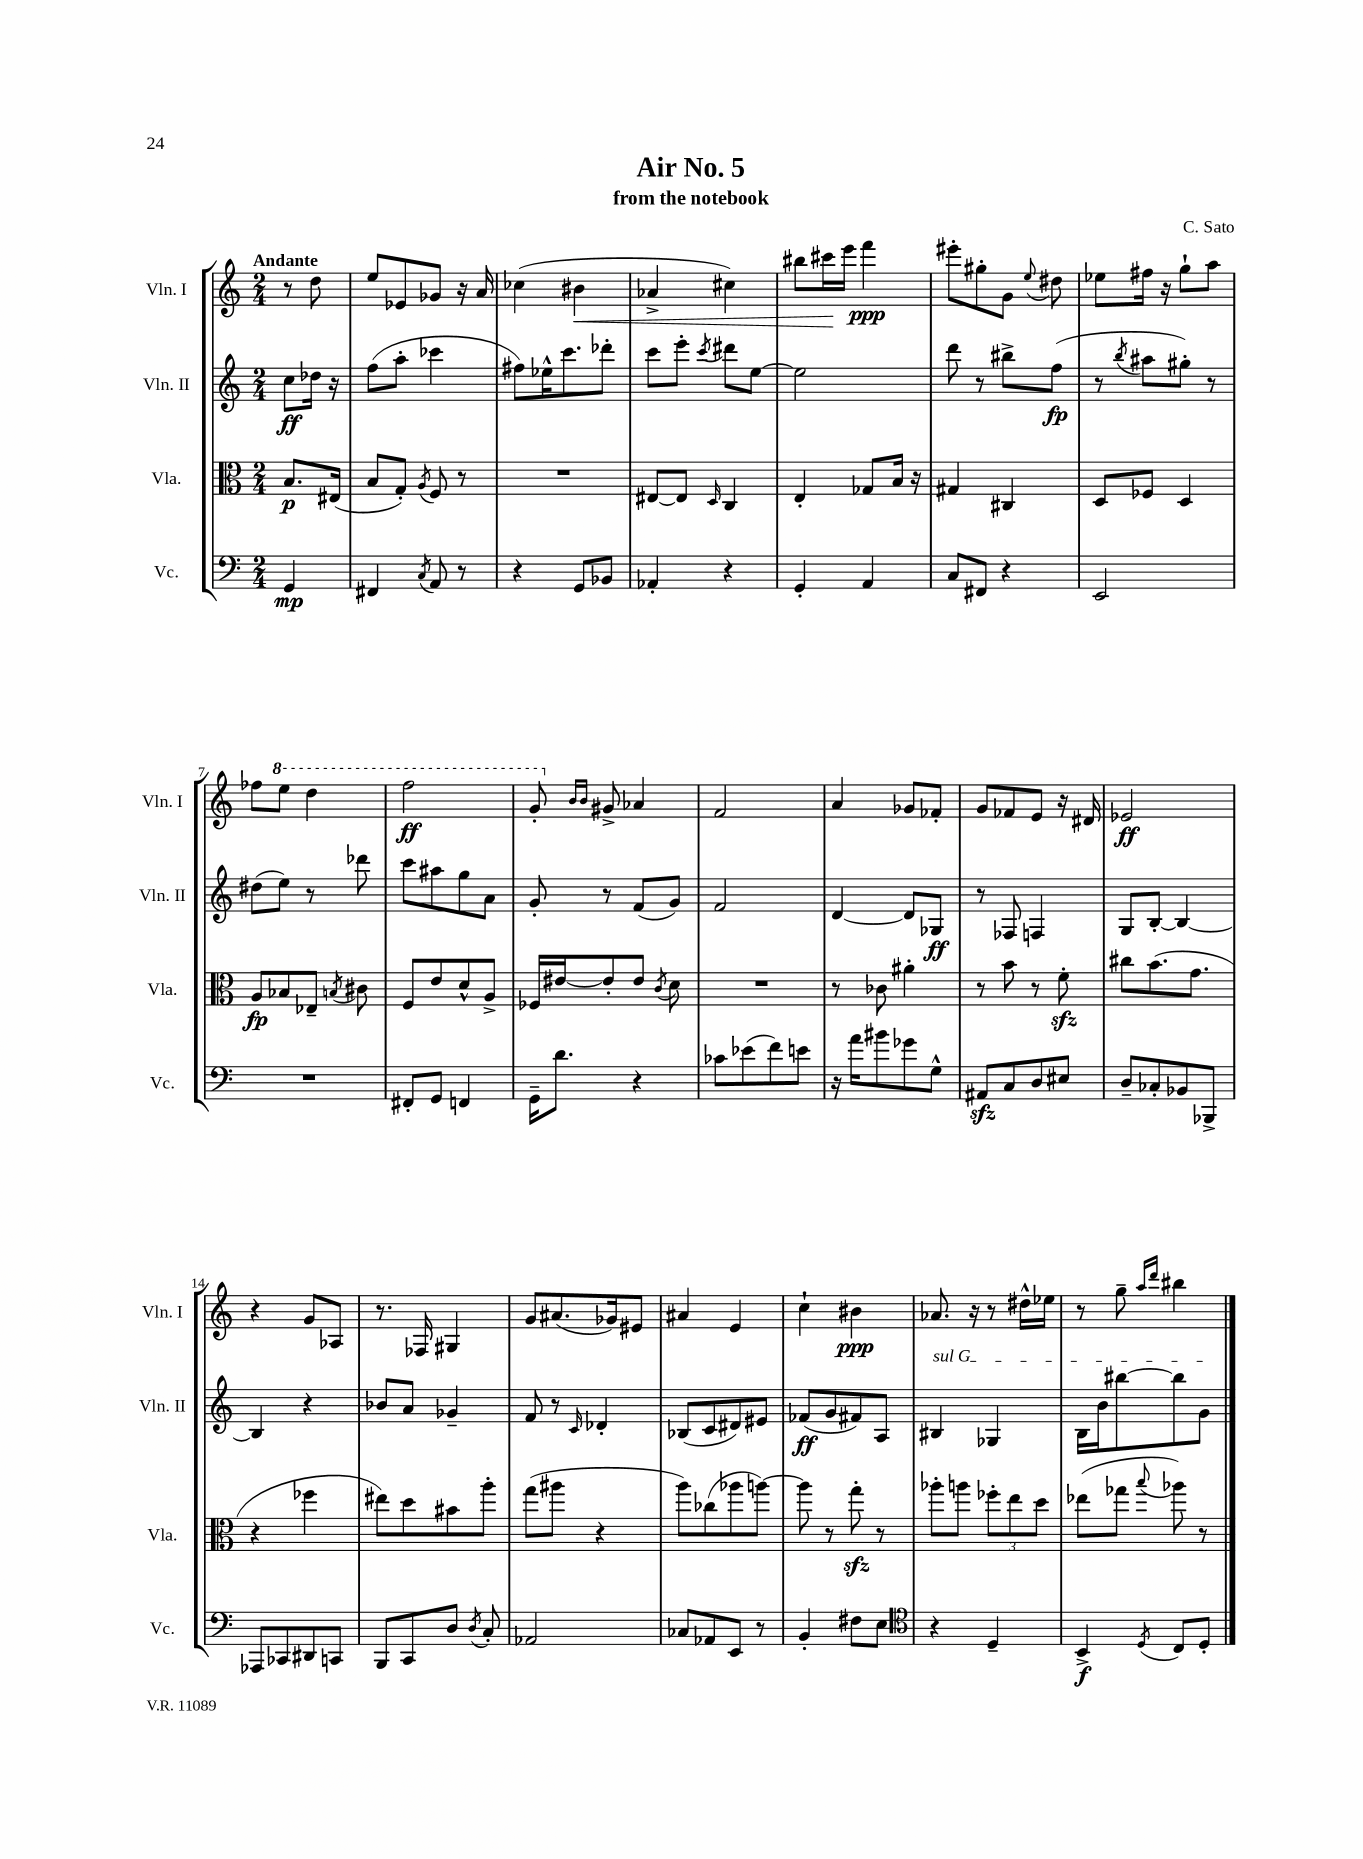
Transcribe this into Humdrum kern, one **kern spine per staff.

**kern	**kern	**kern	**kern
*staff4	*staff3	*staff2	*staff1
*clefF4	*clefC3	*clefG2	*clefG2
*k[]	*k[]	*k[]	*k[]
*M2/4	*M2/4	*M2/4	*M2/4
4GG/	8.B/L	8cc\L	8r
.	.	16dd-\Jk	8dd\
.	(16E#/Jk	16r	.
=	=	=	=
4FF#/	8B/L	(8ff\L	8ee/L
.	8G'/J)	8aa'\J	8e-/
8qC/	8qA/	.	.
8AA/	8F/	4ccc-\	8g-/J
8r	8r	.	16r
.	.	.	16a/
=	=	=	=
4r	2r	8ff#\L)	(4cc-\
.	.	16ee-^^\K	.
.	.	8.ccc\	.
8GG/L	.	.	4b#\
8BB-/J	.	8ddd-'\J	.
=	=	=	=
4AA-'/	[8E#/L	8ccc\L	4a-^/
.	8E#/]J	8eee'\J	.
.	16qqD/	8qccc/	.
4r	4C/	8ddd#\L	4cc#\)
.	.	[8ee\J	.
=	=	=	=
4GG'/	4E'/	2ee\]	8bb#\L
.	.	.	16ccc#\L
.	.	.	16eee\JJ
4AA/	8G-/L	.	4fff\
.	16B/Jk	.	.
.	16r	.	.
=	=	=	=
8C/L	4G#/	8ddd\	8eee#'\L
8FF#/J	.	8r	8gg#'\
4r	4C#/	8bb#^\L	8g\J
.	.	.	8qqee/
.	.	(8ff\J	8dd#\
=	=	=	=
2EE/	8D/L	8r	8ee-\L
.	.	8qbb/	.
.	8F-/J	8aa#\L	16ff#\Jk
.	.	.	16r
.	4D/	8gg#'\J)	8gg`\L
.	.	8r	8aa\J
=	=	=	=
2r	8A/L	(8dd#\L	8ff-\L
.	8B-/	8ee\J)	8eee\J
.	8E-~/J	8r	4ddd\
.	8qB/	.	.
.	8c#\	8ddd-\	.
=	=	=	=
8FF#'/L	8F/L	8ccc\L	2fff\
8GG/J	8e/	8aa#\	.
4FF/	8d^^/	8gg\	.
.	8A^/J	8a\J	.
=	=	=	=
16GG~\LK	16F-/LL	8g'/	8gg'/
8.d\J	[16e#/J	.	.
.	.	.	16qqb/LL
.	.	.	16qqb/JJ
.	8e#'/]	8r	8g#^/
4r	8e#/J	(8f/L	4a-/
.	8qc/	.	.
.	8d\	8g/J)	.
=	=	=	=
8c-\L	2r	2f/	2f/
(8e-\	.	.	.
8f\)	.	.	.
8e\J	.	.	.
=	=	=	=
16r	8r	[4d/	4a/
16a\LK	.	.	.
8b#\	8c-\	.	.
8g-\	4a#'\	8d/]L	8g-/L
8G^^\J	.	8G-/J	8f-'/J
=	=	=	=
8AA#/L	8r	8r	8g/L
8C/	8b\	8F-/	8f-/
8D/	8r	4F/	8e/J
8E#/J	8f'\	.	16r
.	.	.	16d#/
=	=	=	=
8D~/L	8cc#\L	8G/L	2e-/
8C-'/	(8.b\	[8B'/J	.
8BB-/	.	4B/_	.
.	8.g\J	.	.
8BBB-^/J	.	.	.
=	=	=	=
8AAA-/L	4r	4B/]	4r
8CC-/	.	.	.
8DD#/	4ff-\	4r	8g/L
8CC/J	.	.	8A-/J
=	=	=	=
8BBB/L	8ee#\L)	8b-/L	8.r
8CC/	8dd\	8a/J	.
.	.	.	16F-/
8D/J	8b#\	4g-~/	4G#/
8qD/	.	.	.
8C'/	8aa'\J	.	.
=	=	=	=
2AA-/	(8gg\L	8f/	8g/L
.	8aa#\J	8r	(8.a#/
.	.	16qqc/	.
.	4r	4d-'/	.
.	.	.	16g-/k)
.	.	.	8e#/J
=	=	=	=
8C-/L	8aa\L)	(8B-/L	4a#/
8AA-/	(8cc-\	8c/	.
8EE/J	8aa-\	8d#/)	4e/
8r	[8aa\J)	8e#/J	.
=	=	=	=
4BB'/	8aa\]	(8f-/L	4cc`\
.	8r	8g/	.
8F#\L	8gg'\	8f#/)	4b#\
8E\J	8r	8A/J	.
=	=	=	=
*clefC4	*	*	*
4r	8aa-'\L	4B#/	8.a-/
.	8aa\J	.	.
.	.	.	16r
4D~/	12ff-'\L	4G-/	8r
.	12ee\	.	.
.	.	.	16dd#^^\LL
.	12dd\J	.	.
.	.	.	16ee-\JJ
=	=	=	=
4BB^/	(8ee-\L	16B\LL	8r
.	.	16b\J	.
.	8gg-\J	[8bb#\	8gg~\
.	.	.	16qqaa/LL
8qD/	8qqbb/	.	16qqddd/JJ
8C/L	8aa-\)	8bb#\]	4bb#\
8D'/J	8r	8g\J	.
==	==	==	==
*-	*-	*-	*-
